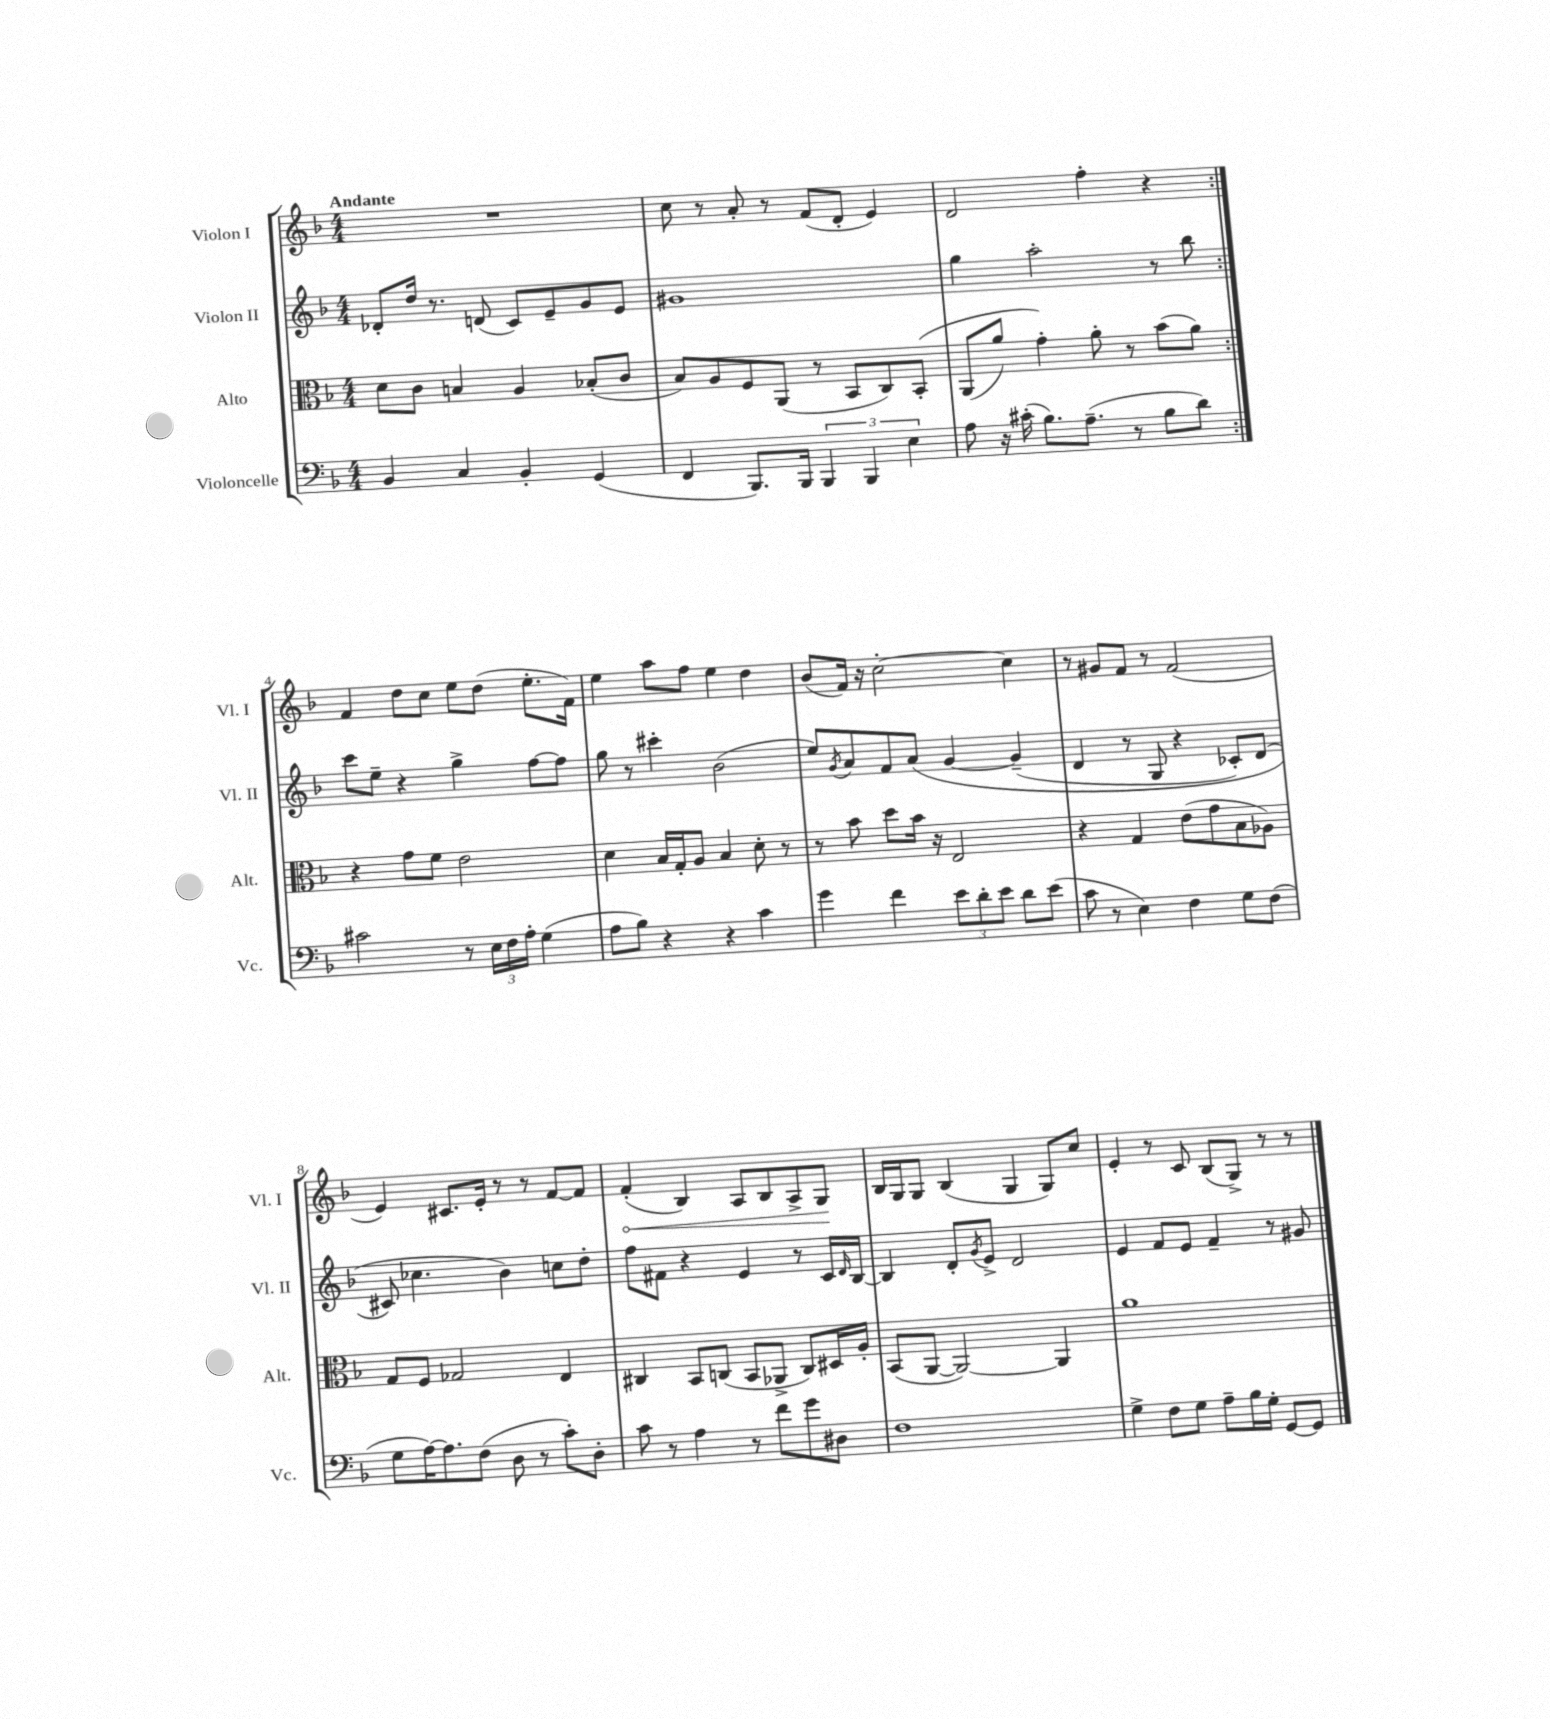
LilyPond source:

<<
\new StaffGroup <<
\new Staff = "s0" \with { instrumentName = "Violon I" shortInstrumentName = "Vl. I" } {
    \clef treble \key f \major \numericTimeSignature \time 4/4 \tempo "Andante"
    \repeat volta 2 { R1 |
    c''8 r8 a'8-. r8 f'8( d'8-. e'4) |
    d'2 f''4-. r4 | }
    f'4 d''8 c''8 e''8 d''8( e''8.-. f'16) |
    e''4 a''8 f''8 e''4 d''4 |
    bes'8( f'16) r16 c''2~-. c''4 |
    r8 gis'8 f'8 r8 f'2( |
    e'4) cis'8. e'16-. r8 r8 f'8~ f'8 |
    \once \override Hairpin.circled-tip = ##t f'4-.\<( bes4) a8 bes8 a8-> g8\! |
    bes16 g16 g8 bes4( g4 g8) c''8 |
    e'4-. r8 c'8 bes8( g8->) r8 r8 \bar "|." |
}
\new Staff = "s1" \with { instrumentName = "Violon II" shortInstrumentName = "Vl. II" } {
    \clef treble \key f \major \numericTimeSignature \time 4/4
    \repeat volta 2 { des'8-. d''16 r8. d'8( c'8) e'8-- g'8 e'8 |
    gis'1 |
    g''4 a''2-. r8 bes''8 | }
    c'''8 e''8-- r4 g''4-> f''8~ f''8 |
    g''8 r8 cis'''4-. bes'2( |
    e''8) \acciaccatura { g'8 } a'8 f'8 a'8\( g'4~ g'4--( |
    d'4 r8 g8 r4 ces'8-.) d'8( |
    cis'8\) ces''4. bes'4) c''8 d''8-. |
    f''8 fis'8 r4 e'4 r8 c'16 \grace { d'16 } bes16~ |
    bes4 d'8-. \acciaccatura { g'8 } e'8-> d'2 |
    e'4 f'8 e'8 f'4-- r8 gis'8 \bar "|." |
}
\new Staff = "s2" \with { instrumentName = "Alto" shortInstrumentName = "Alt." } {
    \clef alto \key f \major \numericTimeSignature \time 4/4
    \repeat volta 2 { d'8 c'8 b4 a4 bes8-.( c'8 |
    bes8) a8 f8 a,8( r8 bes,8 c8) bes,8-.\( |
    a,8( a'8) g'4-.\) a'8-. r8 bes'8( a'8) | }
    r4 g'8 f'8 e'2 |
    d'4 bes16 g16-. a8 bes4 d'8-. r8 |
    r8 bes'8 d''8 bes'16 r16 e2 |
    r4 g4 e'8( g'8 bes8 aes8) |
    g8 f8 ges2 e4 |
    cis4 bes,8 c8( bes,8 aes,8-> c8) dis16 a16-. |
    bes,8( a,8~ a,2~) a,4 |
    a'1 \bar "|." |
}
\new Staff = "s3" \with { instrumentName = "Violoncelle" shortInstrumentName = "Vc." } {
    \clef bass \key f \major \numericTimeSignature \time 4/4
    \repeat volta 2 { bes,4 c4 bes,4-. g,4( |
    f,4 bes,,8.) bes,,16 \tuplet 3/2 { bes,,4 bes,,4 e4 } |
    a8 r16 cis'16-.( bes8.) a8.--( r8 bes8 d'8) | }
    cis'2 r8 \tuplet 3/2 { e16 f16 a16-. } g4( |
    a8 bes8) r4 r4 c'4 |
    g'4 f'4 \tuplet 3/2 { e'8 d'8-. e'8 } d'8 e'8( |
    c'8 r8 e4) f4 g8 f8( |
    g8 a16~) a8. f8( d8 r8 c'8-.) d8-. |
    c'8 r8 a4 r8 f'8 g'8 dis8 |
    f1 |
    g4-> f8 g8 a8-- bes16 g16-. g,8~ g,8 \bar "|." |
}
>>
>>
